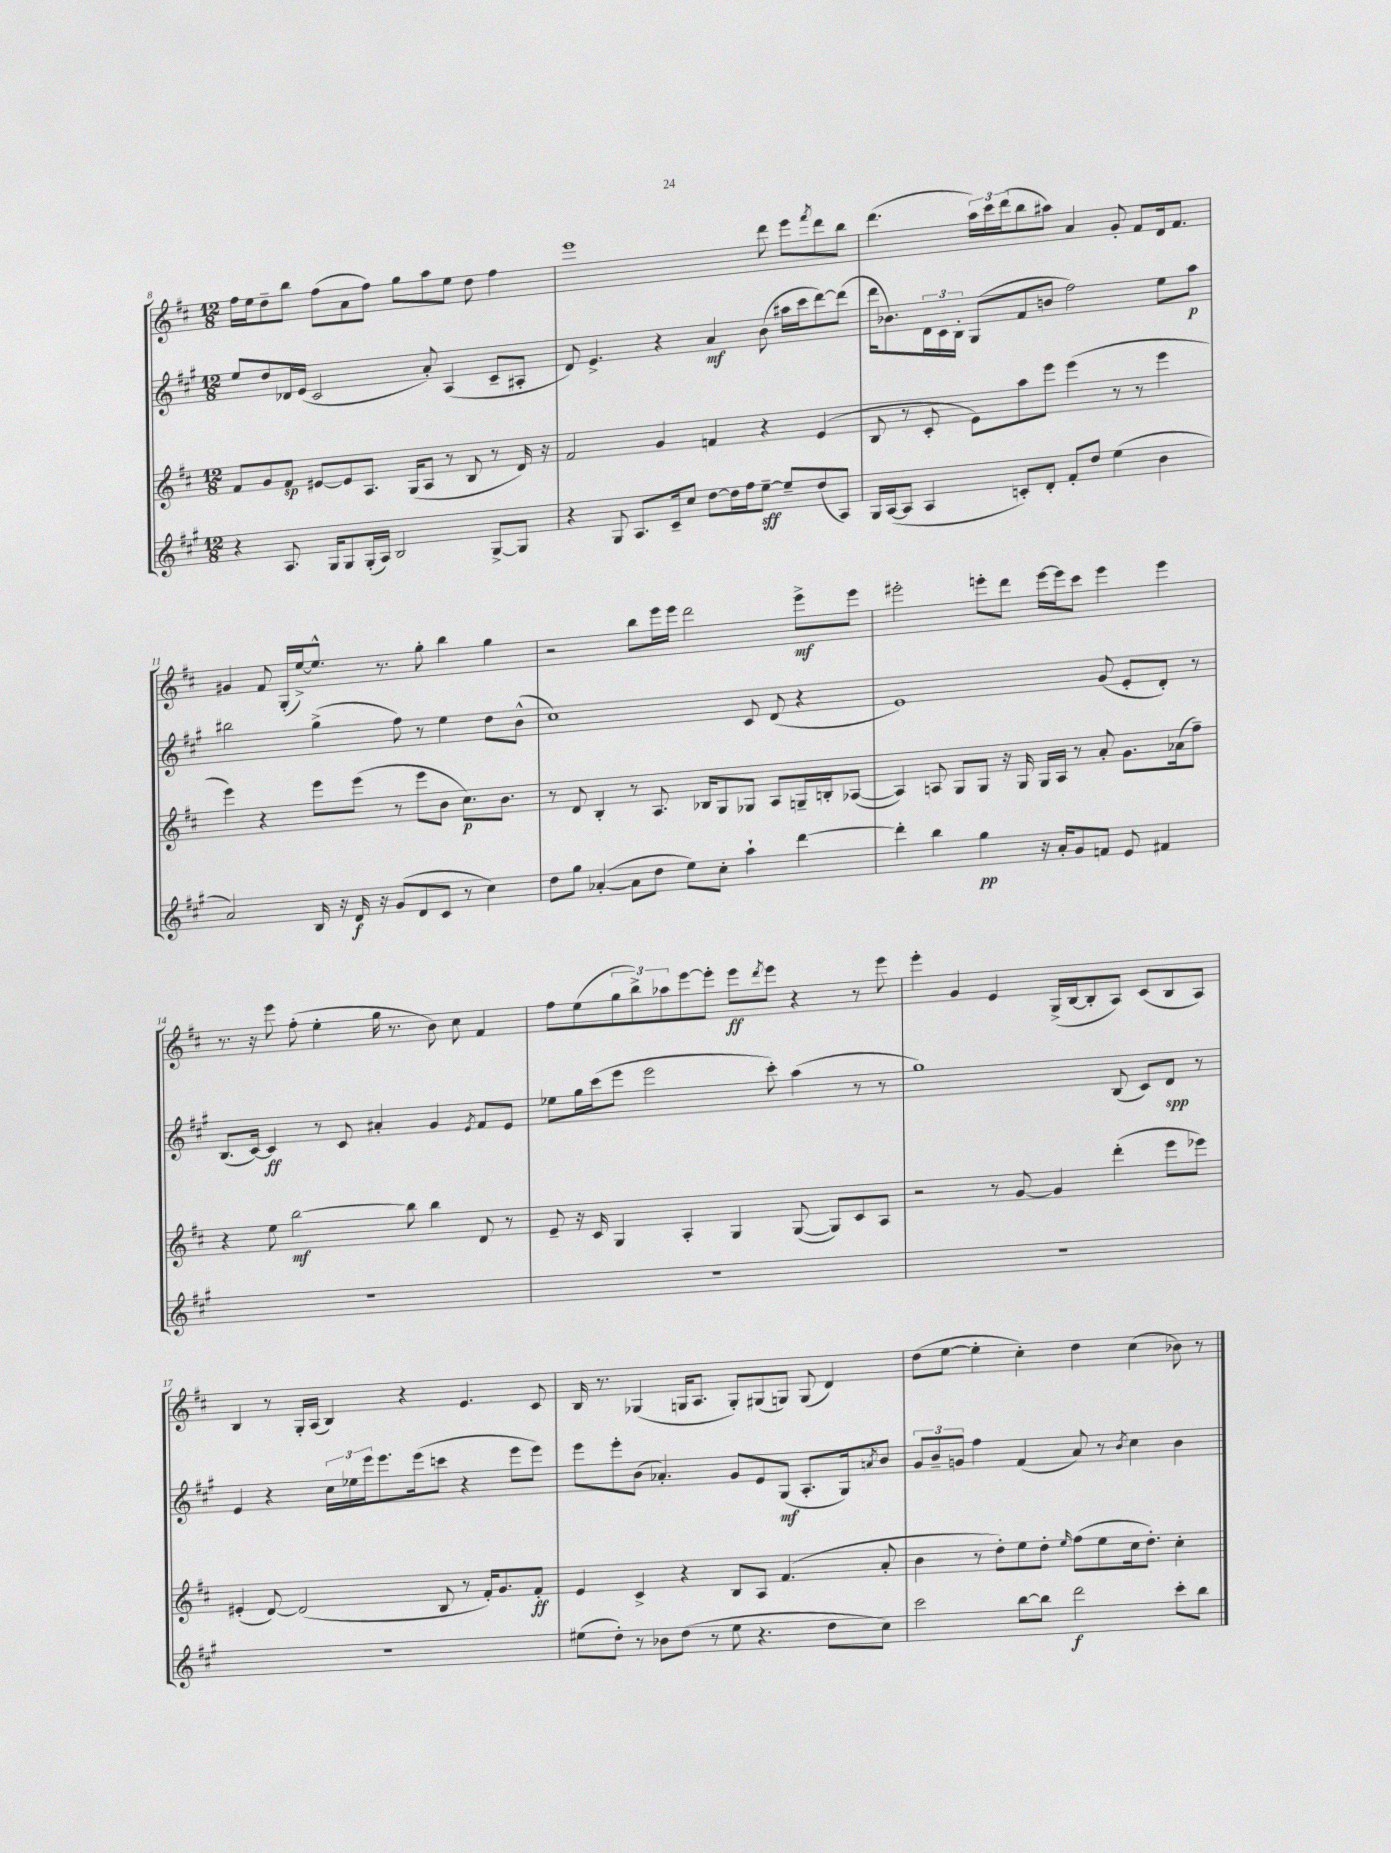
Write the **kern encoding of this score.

**kern	**kern	**kern	**kern
*staff4	*staff3	*staff2	*staff1
*clefG2	*clefG2	*clefG2	*clefG2
*k[f#c#g#]	*k[f#c#]	*k[f#c#g#]	*k[f#c#]
*M12/8	*M12/8	*M12/8	*M12/8
4r	8f#	8ee	16ff#
.	.	.	16ee
.	8g	8dd	8dd~
8.A	8f#	16d-	8bb
.	.	(16e	.
.	[8e#	2c#	(8ff#
16G#	.	.	.
8G#	8e#]	.	8a
(16G#'	8.A	.	8ff#)
16A)	.	.	.
2B	.	.	8gg
.	(16G	.	.
.	8A	8a')	8aa
.	8r	(4A	8ee
.	8B	.	8dd
[8G#^	8r	8c#~	4ff#
8G#]	16d)	8A#'	.
.	16r	.	.
=	=	=	=
4r	2f#	8d)	1eee
.	.	4.e^	.
8G#	.	.	.
8.A	.	.	.
.	4g	4r	.
16c#~	.	.	.
8cc#	.	.	.
[8dd	4f	4a	.
16dd]	.	.	.
16ff#	.	.	.
[8ee~	4r	(8b	8ddd
8ee~]	.	16aa#	8eee
.	.	16ccc#	.
.	.	.	8qfff#
(8dd	(4e	[8ddd)	8ddd
8A)	.	(8ddd]	8bb
=	=	=	=
16G#	8B	16ddd	(4.ddd
([16A	.	8.b-)	.
8A]	8r	.	.
4A	8c#'	24d	.
.	.	24c#	.
.	.	24B'	.
.	8e)	(8G#	24aa)
.	.	.	24ccc#
.	.	.	(24ddd
8c')	8aa	8f#	8bb
8d'	8eee	8b	8aa#)
8f#'	(4eee	2ff#)	4a
8dd	.	.	.
(4ee	8r	.	8g'
.	8r	.	8f#
4b	4eee	8ee	16d
.	.	.	8.f#
.	.	8aa	.
=	=	=	=
2a)	4eee)	2bb#	4g#
.	4r	.	8f#
.	.	.	(16G'
.	.	.	[16ee^)
16B	8eee	(4gg#^	8.ee^^]
16r	.	.	.
16d	(8eee	.	.
16r	.	.	8.r
(8g#	8r	8ff#)	.
8d	8eee	8r	8gg'
8c#	8b	4ee	4bb
8r	8.cc#)	.	.
4cc#)	.	8dd	4gg
.	8.b	.	.
.	.	(8b^^	.
=	=	=	=
8dd	8r	1cc#)	2r
8gg#	8d	.	.
([4a-'	4B'	.	.
8a-]	8r	.	8bb
8dd	8.A	.	16eee
.	.	.	16eee
8ee)	.	.	2ddd
.	16B-	.	.
8cc#'	8G	.	.
4aa`	8G-	8c#	.
.	8A	(8d	.
[4ddd	16G~	4r	8eee^
.	16B'	.	.
.	([8A-	.	8eee
=	=	=	=
4ddd']	4A-])	1e)	2eee#'
4bb	8A	.	.
.	8G	.	.
4gg#	8G	.	8eee'
.	16r	.	8ddd
.	16G	.	.
16r	16G	.	[16eee
16a'	16A	.	16eee]
8g#	8r	.	8ccc#
8f	8a'	(8g#	4eee
8e	8.g	8e'	.
4f#	.	8d')	4eee
.	(16a-	.	.
.	8ff#~)	8r	.
=	=	=	=
1.r	4r	(8.B	8.r
.	.	[16c#)	16r
.	8ee	4c#]	8eee
.	[2bb	.	(8ff#'
.	.	8r	4ee'
.	.	8c#	.
.	.	4a#'	16gg
.	.	.	8.r
.	8bb]	.	.
.	4bb	4g#	8b)
.	.	.	8cc#
.	.	8qe	.
.	8d	8f#	4f#
.	8r	8e	.
=	=	=	=
1.r	8e~	8ee-	8ff#
.	16r	16gg#	(8ee
.	16c#	(16ccc#	.
.	4G	8eee	12gg
.	.	.	12bb^)
.	.	2eee	.
.	.	.	12aa-
.	4A'	.	[8eee
.	.	.	8eee']
.	4G	.	8eee
.	.	.	8qddd
.	.	8ccc#')	8eee
.	([8G	(4aa	4r
.	8G])	.	.
.	8c#	8r	8r
.	8A	8r	8eee
=	=	=	=
1.r	2r	1gg#)	4eee'
.	.	.	4g
.	8r	.	4e
.	[8g	.	.
.	4g]	.	(16G^
.	.	.	[16B
.	.	.	8B']
.	(4ddd'	(8B	8A)
.	.	8c#)	(8c#
.	8eee	8d	8B
.	8eee-)	8r	8A)
=	=	=	=
1.r	(4e#'	4e	4B
.	[8d)	4r	8r
.	(2d]	.	16G'
.	.	.	(16A
.	.	24cc#	4B)
.	.	24ee-	.
.	.	24eee	.
.	.	8.eee	.
.	.	.	4r
.	.	(16eee	.
.	8B	8ccc	.
.	8r	4r	4.e
.	16f#')	.	.
.	8.g	.	.
.	.	8eee	.
.	8f#'	8eee)	8c#
=	=	=	=
(8ee#	4e	8eee	16B
.	.	.	8.r
8dd')	.	8eee'	.
8r	4c#^	(8b	(4G-
8b-	.	4.a-')	.
(8dd	4r	.	16G
.	.	.	8.A
8r	.	.	.
8ee#	8B	8g#	8G')
4.r	8A	8e	(8G#
.	(4.f#	(8G#	8G)
.	.	8.A'	(8G
8dd	.	.	4d)
.	.	16G#)	.
.	.	8qa	.
8cc#)	8a'	8b	.
=	=	=	=
2ccc#	4b	12g#	(8dd
.	.	12b~	.
.	.	.	[8ee
.	.	12g	.
.	8r	4ff#	4ee']
.	8dd')	.	.
[8bb	8ee	(4f#	4cc#')
8bb]	8dd'	.	.
.	16qqee	.	.
2ddd	(8ff#	8a)	4dd
.	8ee	8r	.
.	.	8qb	.
.	16cc#	4cc#	(4cc#
.	8.dd')	.	.
8ccc#'	4cc#'	4b	8b-)
8bb	.	.	8r
==	==	==	==
*-	*-	*-	*-
